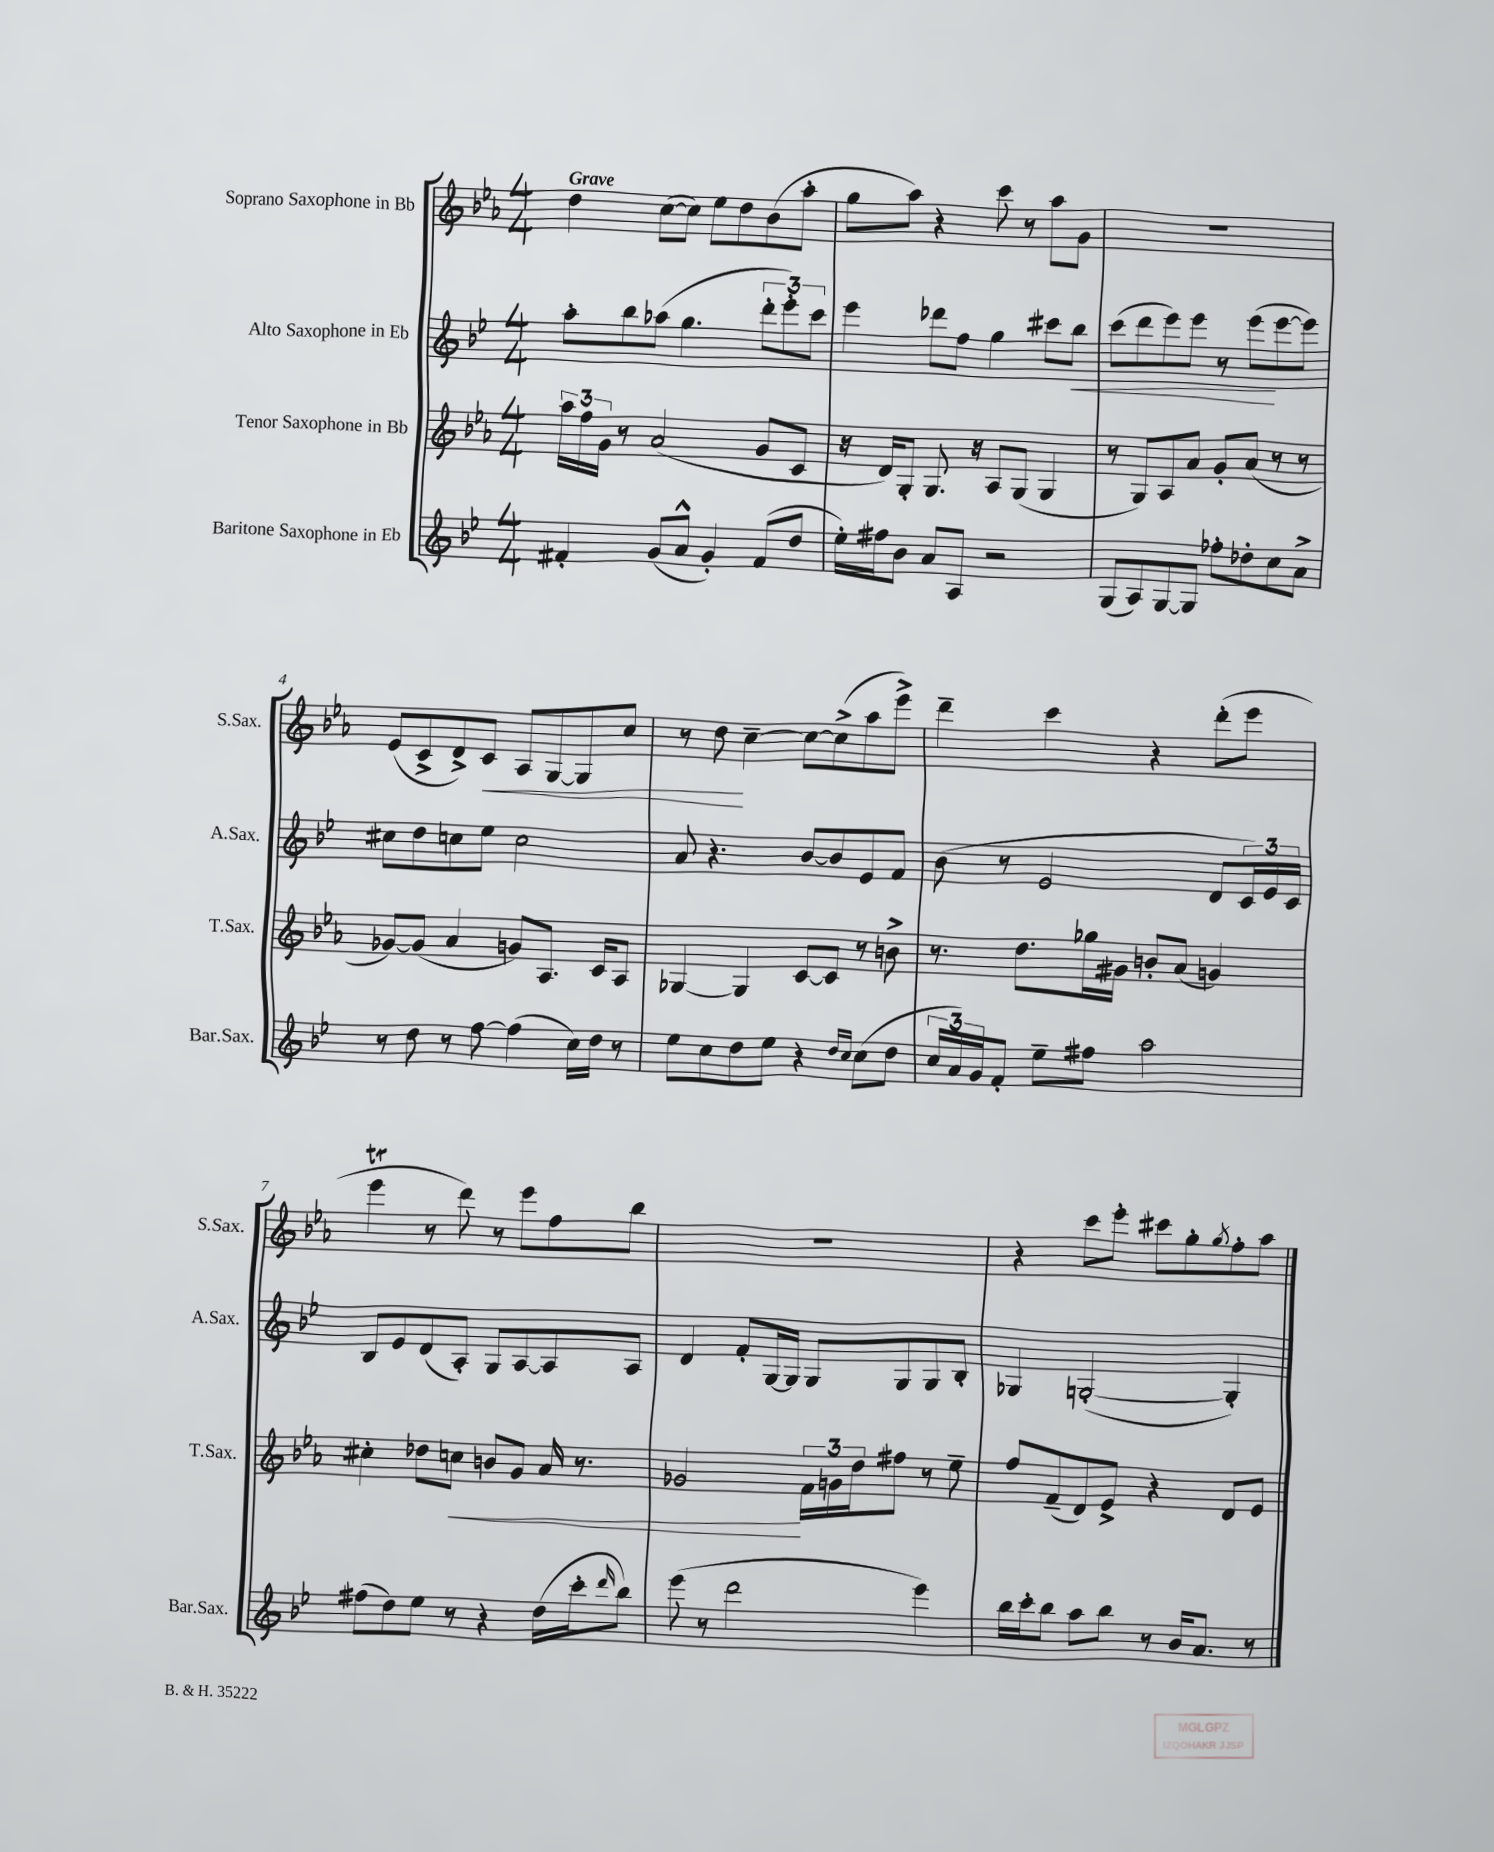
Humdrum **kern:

**kern	**kern	**kern	**kern
*staff4	*staff3	*staff2	*staff1
*clefG2	*clefG2	*clefG2	*clefG2
*k[b-e-]	*k[b-e-a-]	*k[b-e-]	*k[b-e-a-]
*M4/4	*M4/4	*M4/4	*M4/4
4f#'/	24aa-\LL	8aa'\L	4dd\
.	24ff\	.	.
.	24g\JJ	.	.
.	8r	8bb-\	.
(8g/L	(2a-/	(8aa-\J	([8cc\L
8a^^/J	.	4.gg\	8cc\]J)
4g'/)	.	.	8ee-\L
.	.	.	8dd\
(8f#/L	8g/L	12ddd'\L	(8b-\
.	.	12eee-'\)	.
8dd/J	8c/J	.	8aa-'\J
.	.	12ccc\J	.
=	=	=	=
16ee-'\LL)	16r	4eee-\	8gg\L
16ff#\J	16d/LK)	.	.
8b-\J	8G'/J	.	8aa-\J)
8a/L	8.G/	8ddd-\L	4r
8A/J	.	8ff\J	.
.	16r	.	.
2r	8A-/L	4gg\	8ccc\
.	(8G/J	.	8r
.	4G/	8ccc#\L	8aa-\L
.	.	8bb-\J	8g\J
=	=	=	=
(8G/L	8r	(8ccc\L	1r
8A/)	8G/L)	8ddd\	.
[8G/	8A-/	8eee-\)	.
8G/]J	8a-/J	8eee-\J	.
8ff-'\L	8g'/L	8r	.
8dd-'\	(8a-/J	(8eee-\L	.
8cc\	8r	[8eee-\	.
8a^\J	8r	8eee-\]J)	.
=	=	=	=
8r	[8g-/L)	8cc#\L	(8e-/L
8dd\	(8g-/]J	8dd\	8c^/
8r	4a-/	8cc\	8d^/)
[8ff\	.	8ee-\J	8c/J
(4ff\]	8g/L)	2cc\	8A-/L
.	8.A-/J	.	[8G/
16cc\LL)	.	.	8G/]
16dd\JJ	16c/LK	.	.
8r	8A-/J	.	8cc/J
=	=	=	=
8ee-\L	[4G-/	8a/	8r
8cc\	.	4.r	8dd\
8dd\	4G-/]	.	[4cc~\
8ee-\J	.	.	.
4r	[8c/L	[8b-/L	8cc\_L
.	8c/]J	8b-/]	(8cc^\]
16qqdd/LL	.	.	.
16qqcc/JJ	.	.	.
(8cc\L	8r	8e-/	8aa-\
8dd\J	8b^\	8f/J	8eee-^\J)
=	=	=	=
24cc/LL	8.r	(8b-\	4ddd~\
24a/)	.	.	.
24g/J	.	.	.
8f'/J	.	8r	.
.	8.dd\L	.	.
8ee-~\L	.	2e-/	4ccc\
8ff#\J	16gg-\L	.	.
.	16g#\JJ	.	.
2aa\	8b'/L	.	4r
.	(8a-/J	.	.
.	4g/)	8d/L	(8ddd'\L
.	.	24c/L)	8eee-\J
.	.	24e-/	.
.	.	24c/JJ	.
=	=	=	=
(8ff#\L	4cc#'\	8B-/L	4eee-\
8dd\)	.	8e-/	.
8ee-\J	8dd-\L	(8d/	8r
8r	8cc\J	8A'/J)	8ddd\)
4r	8b/L	8G/L	8r
.	8g/J	[8A/	8eee-\L
(16dd\LL	16a-/	8A/]	8ff\
16ccc'\J	8.r	.	.
16qqddd/	.	.	.
8bb-\J)	.	8A/J	8bb-\J
=	=	=	=
(8eee-\	2g-/	4d/	1r
8r	.	.	.
2ddd\	.	8f'/L	.
.	.	[16G/L	.
.	.	16G/]JJ	.
.	24f\LL	8G/L	.
.	24g\	.	.
.	24dd\J	.	.
.	8ff#\J	8G/	.
4eee-\)	8r	8G/	.
.	8ee-~\	8B-'/J	.
=	=	=	=
16bb-\LL	8ff/L	4G-/	4r
16ccc'\J	.	.	.
8bb-\J	(8f~/	.	.
8aa\L	8d/)	([2G'/	8ccc\L
8bb-\J	8e-^/J	.	8eee-'\J
8r	4r	.	8ccc#\L
16b-/LK	.	.	8gg'\
8.a/J	.	.	.
.	.	.	8qgg/
.	8d/L	4G'/])	8ff'\
8r	8e-/J	.	8aa-\J
==	==	==	==
*-	*-	*-	*-
